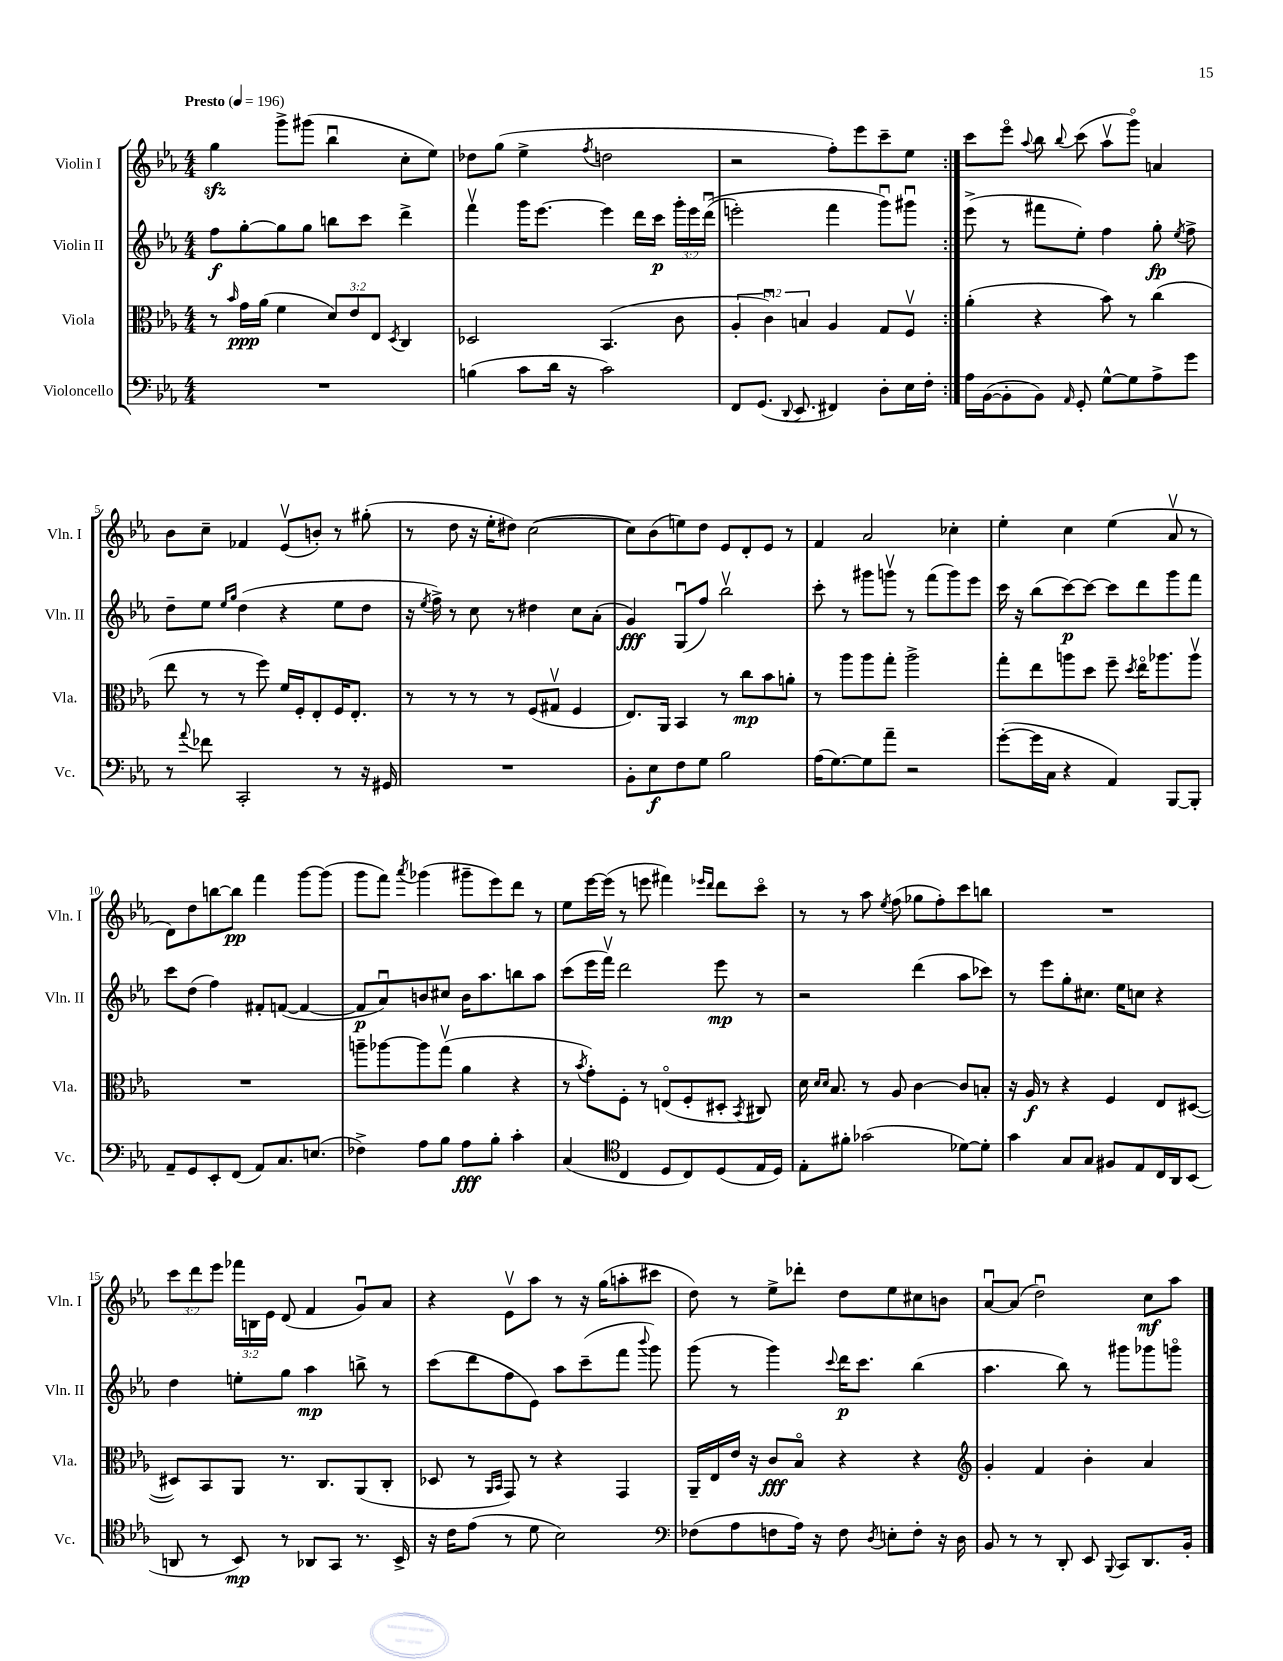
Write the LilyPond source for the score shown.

<<
\new StaffGroup <<
\new Staff = "s0" \with { instrumentName = "Violin I" shortInstrumentName = "Vln. I" } {
    \clef treble \key ees \major \numericTimeSignature \time 4/4 \override Staff.TupletNumber.text = #tuplet-number::calc-fraction-text \tempo "Presto" 4 = 196
    \autoBeamOff \repeat volta 2 { g''4\sfz g'''8[-> gis'''8]( bes''4\downbow c''8[-. ees''8]) |
    des''8[ g''8]( ees''4-> \acciaccatura { f''8 } d''2 |
    r2 f''8[-.) ees'''8 c'''8-- ees''8] | }
    c'''8[ ees'''8]\flageolet \appoggiatura { aes''8 } bes''8 \appoggiatura { bes''8 } c'''8( aes''8[\upbow g'''8]\flageolet) a'4 |
    bes'8[ c''8]-- fes'4 ees'8[\upbow( b'8]-.) r8 gis''8-.( |
    r8 d''8 r16 ees''16[-. dis''8]) c''2~( |
    c''8[) bes'8( e''8) d''8] ees'8[ d'8-. ees'8] r8 |
    f'4 aes'2 ces''4-. |
    ees''4-. c''4 ees''4( aes'8\upbow r8 |
    d'8[) d''8 b''8~ b''8]\pp f'''4 g'''8[~ g'''8]( |
    g'''8[ f'''8]) \acciaccatura { aes'''8 } ges'''4( gis'''8[-- ees'''8) d'''8] r8 |
    ees''8[ ees'''16~ ees'''16]( r8 e'''8 fis'''4) \grace { ees'''16[ d'''16] } d'''8[ c'''8]\flageolet |
    r8 r8 aes''8 \acciaccatura { ees''8 } f''8( ges''8[ f''8-.) c'''8 b''8] |
    R1 |
    \tuplet 3/2 { c'''8[ d'''8 ees'''8] } \tuplet 3/2 { fes'''16[ b16 ees'16] } d'8( f'4 g'8[\downbow) aes'8] |
    r4 ees'8[\upbow aes''8] r8 r16 g''16[( a''8-. cis'''8] |
    d''8) r8 ees''8[-> des'''8]-. d''8[ ees''8 cis''8 b'8] |
    aes'8[~\downbow aes'8]( d''2\downbow) c''8[\mf aes''8] \bar "|." |
}
\new Staff = "s1" \with { instrumentName = "Violin II" shortInstrumentName = "Vln. II" } {
    \clef treble \key ees \major \numericTimeSignature \time 4/4 \override Staff.TupletNumber.text = #tuplet-number::calc-fraction-text
    \autoBeamOff \repeat volta 2 { f''8[\f g''8~-. g''8 g''8] b''8[ c'''8] d'''4-> |
    f'''4\upbow g'''16[ ees'''8.]~ ees'''4 d'''16[ c'''16]\p \tuplet 3/2 { g'''16[-. ees'''16 d'''16]\downbow(\( } |
    e'''2-.) f'''4 g'''8[\downbow\) gis'''8]\downbow | }
    ees'''8->( r8 fis'''8[ ees''8]-.) f''4 g''8-.\fp \acciaccatura { ees''8 } f''8-> |
    d''8[-- ees''8] \grace { ees''16[ g''16] } d''4( r4 ees''8[ d''8] |
    r16 \acciaccatura { ees''8 } f''16->) r8 c''8 r8 dis''4 c''8[ aes'8]-.( |
    g'4\fff) g8[\downbow( f''8]) bes''2\upbow |
    c'''8-. r8 gis'''8[ g'''8]\upbow r8 f'''8[( g'''8) ees'''8] |
    c'''16 r16 bes''8[( c'''8~\p) c'''8]~ c'''8[ d'''8 g'''8 f'''8] |
    c'''8[ d''8]( f''4) fis'8[-. f'8]~( f'4~ |
    f'8[\p aes'8\downbow) b'8 cis''8] b'16[ aes''8. b''8 aes''8] |
    c'''8[( ees'''16 f'''16]\upbow) d'''2 ees'''8\mp r8 |
    r2 d'''4( aes''8[ ces'''8]) |
    r8 ees'''8[ g''8-. cis''8.] ees''16[ c''8] r4 |
    d''4 e''8[-. g''8] aes''4\mp b''8-> r8 |
    c'''8[( d'''8 f''8 ees'8]) aes''8[ c'''8--( f'''8] \appoggiatura { bes'''8 } g'''8) |
    g'''8( r8 g'''4) \appoggiatura { c'''8 } d'''16[\p c'''8.] bes''4( |
    aes''4. bes''8) r8 gis'''8[ ges'''8 g'''8]\flageolet \bar "|." |
}
\new Staff = "s2" \with { instrumentName = "Viola" shortInstrumentName = "Vla." } {
    \clef alto \key ees \major \numericTimeSignature \time 4/4 \override Staff.TupletNumber.text = #tuplet-number::calc-fraction-text
    \autoBeamOff \repeat volta 2 { r8 \grace { bes'16 } g'16[\ppp aes'16]( f'4 \tuplet 3/2 { d'8[) ees'8 ees8] } \acciaccatura { d8 } c4 |
    des2 bes,4.( c'8 |
    \tuplet 3/2 { aes4-. c'4\downbow) b4 } aes4 g8[ f8]\upbow | }
    aes'4-.( r4 bes'8) r8 c''4( |
    ees''8 r8 r8 f''8) f'16[ f16-. ees8-. f16 ees8.]-. |
    r8 r8 r8 r8 f8[( gis8]\upbow f4 |
    ees8.[) aes,16] bes,4 r8 c''8[\mp bes'8 a'8]-. |
    r8 aes''8[ aes''8 g''8]-. aes''2-> |
    g''8[-. ees''8 a''8 d''8] f''8-- \acciaccatura { d''8 } ees''16[\flageolet aes''8. aes''8]\upbow |
    R1 |
    a''8[-- aes''8~ aes''8 g''8]\upbow( aes'4 r4 |
    r8 \acciaccatura { bes'8 } g'8[-.) f8]-. r8 e8[\flageolet( f8-. dis8]-. \acciaccatura { bes,8 } cis8) |
    d'16 \grace { d'16[ d'16] } bes8. r8 aes8 c'4~ c'8[ b8]-. |
    r16 aes16\f r8 r4 f4 ees8[ dis8]~( |
    dis8[) bes,8 aes,8] r8. c8.[ aes,8( c8]-. |
    des8 r8 \grace { aes,16[ bes,16] } g,8) r8 r4 g,4 |
    aes,16[-- ees16 ees'16] r16 c'8[\fff bes8]\flageolet r4 r4 |
    \clef treble g'4-. f'4 bes'4-. aes'4 \bar "|." |
}
\new Staff = "s3" \with { instrumentName = "Violoncello" shortInstrumentName = "Vc." } {
    \clef bass \key ees \major \numericTimeSignature \time 4/4
    \autoBeamOff \repeat volta 2 { R1 |
    b4( c'8[ d'16] r16 c'2) |
    f,8[ g,8.]( \appoggiatura { d,8 } ees,8. fis,4) d8[-. ees16 f16]-. | }
    aes16[ bes,16~( bes,8-. bes,8]) \grace { aes,16 } g,8-. g8[~-^ g8 aes8-> g'8] |
    r8 \appoggiatura { aes'8 } fes'8 c,2-. r8 r16 gis,16 |
    R1 |
    bes,8[-. ees8\f f8 g8] bes2 |
    aes16[( g8.~) g8 aes'8]-- r2 |
    g'8[~-.( g'16 c16] r4 aes,4) bes,,8[~ bes,,8]-. |
    aes,8[-- g,8 ees,8-. f,8]( aes,8[) c8. e8.]( |
    fes4->) aes8[ bes8] aes8[\fff bes8]-. c'4-. |
    c4( \clef tenor c4 d8[ c8) d8( ees16 d16]) |
    ees8[-. fis'8]-. ges'2( des'8[~) des'8]-. |
    g'4 g8[ g8] fis8[ ees8 c16 aes,16 bes,8]( |
    a,8 r8 bes,8\mp) r8 aes,8[ g,8] r8. bes,16-> |
    r16 c'16[ ees'8]( r8 d'8 bes2) |
    \clef bass fes8[( aes8 f8 aes16]) r16 f8 \acciaccatura { d8 } e8[-. f8]-. r16 d16 |
    bes,8 r8 r8 d,8-. ees,8 \appoggiatura { bes,,8 } c,8[ d,8. bes,16]-. \bar "|." |
}
>>
>>
